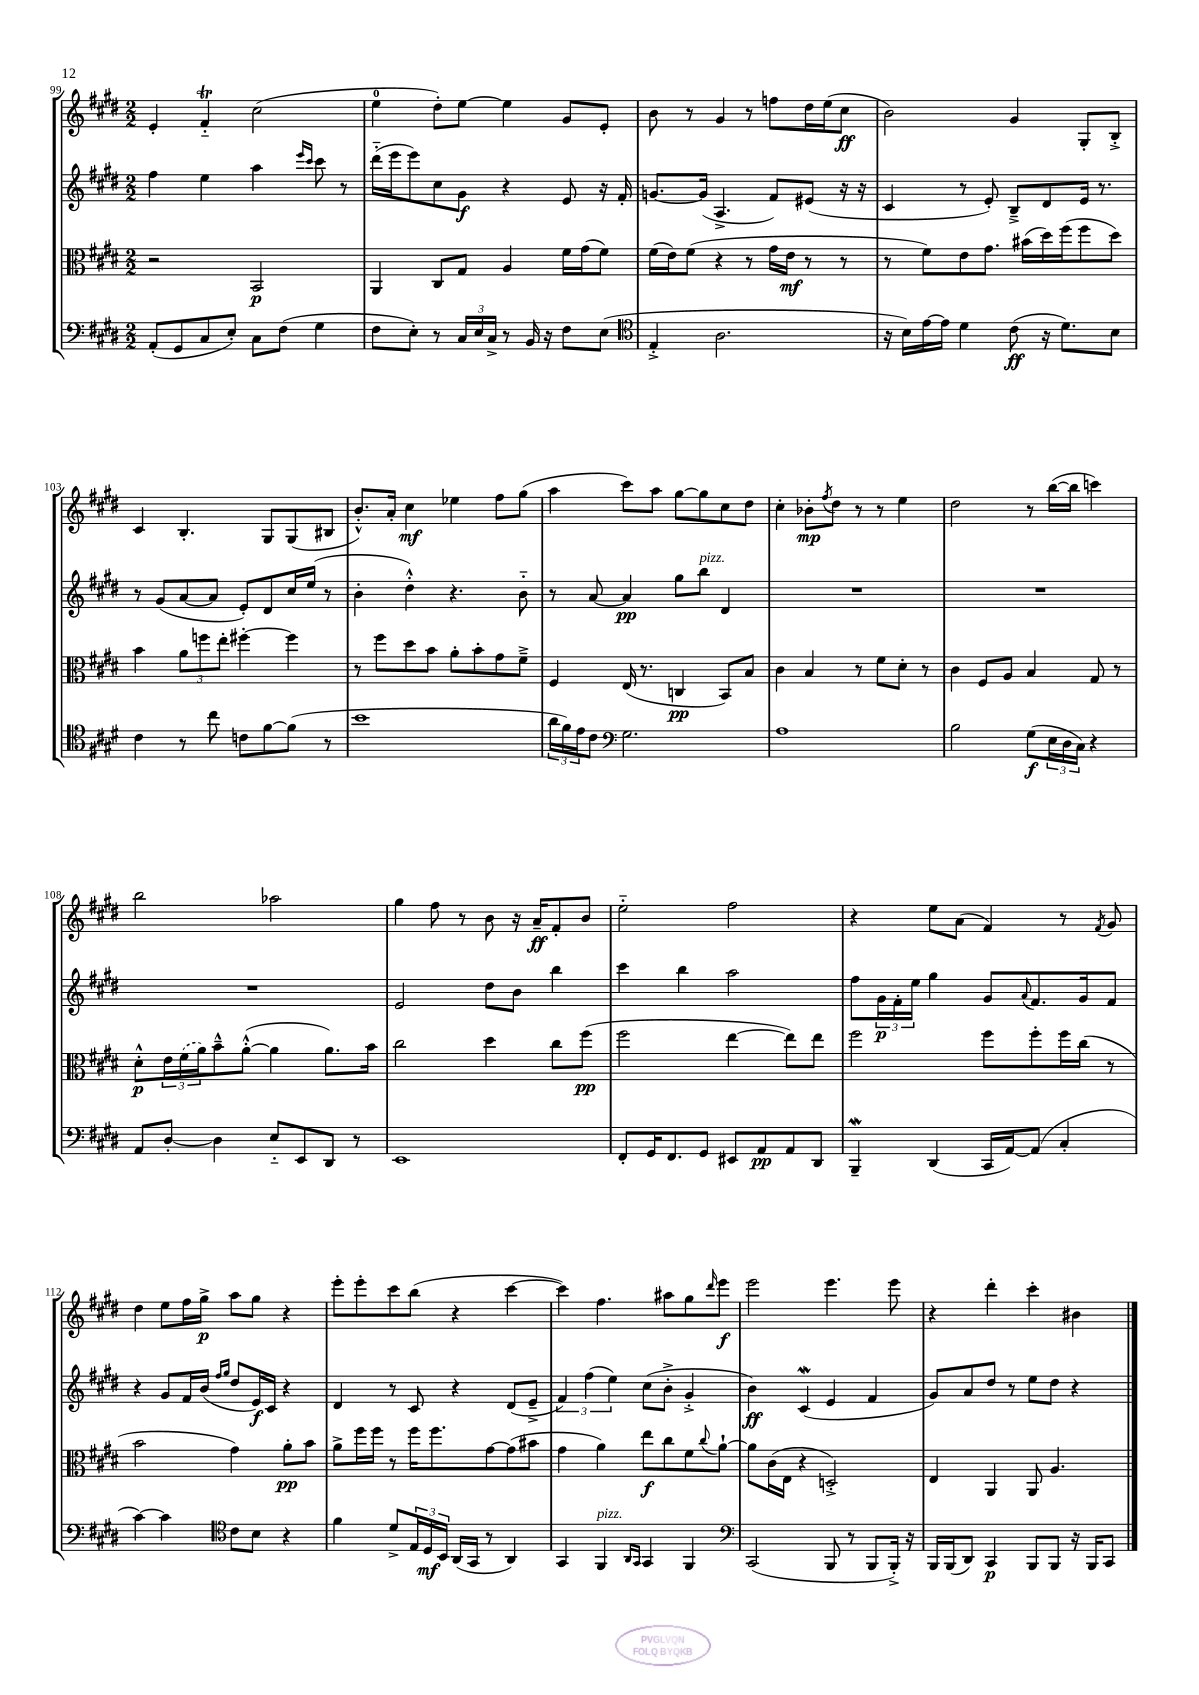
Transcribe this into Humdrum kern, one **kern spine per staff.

**kern	**dynam	**kern	**dynam	**kern	**dynam	**kern	**dynam
*part4	*part4	*part3	*part3	*part2	*part2	*part1	*part1
*staff4	*staff4	*staff3	*staff3	*staff2	*staff2	*staff1	*staff1
*clefF4	*	*clefC3	*	*clefG2	*	*clefG2	*
*k[f#c#g#d#]	*	*k[f#c#g#d#]	*	*k[f#c#g#d#]	*	*k[f#c#g#d#]	*
*M2/2	*	*M2/2	*	*M2/2	*	*M2/2	*
=99	=99	=99	=99	=99	=99	=99	=99
(8AA'/L	.	2r	.	4ff#\	.	4e'/	.
8GG#/	.	.	.	.	.	.	.
8C#/	.	.	.	4ee\	.	4f#T/	.
8E'/J)	.	.	.	.	.	.	.
8C#\L	.	2BB/	p	4aa\	.	(2cc#\	.
(8F#\J	.	.	.	.	.	.	.
.	.	.	.	16qqeee/LL	.	.	.
.	.	.	.	16qqccc#/JJ	.	.	.
4G#\	.	.	.	8ccc#\	.	.	.
.	.	.	.	8r	.	.	.
=100	=100	=100	=100	=100	=100	=100	=100
8F#\L	.	4AA/	.	(16ddd#\LL	.	4ee\	.
.	.	.	.	16eee\J	.	.	.
8E'\J)	.	.	.	8eee\)	.	.	.
8r	.	8C#/L	.	8cc#\	.	8dd#'\L)	.
24C#/LL	.	8G#/J	.	8g#\J	f	[8ee\J	.
24E/	.	.	.	.	.	.	.
24C#^/JJ	.	.	.	.	.	.	.
8r	.	4A/	.	4r	.	4ee\]	.
16BB/	.	.	.	.	.	.	.
16r	.	.	.	.	.	.	.
8F#\L	.	16f#\LL	.	8e/	.	8g#/L	.
.	.	(16g#\J	.	.	.	.	.
(8E\J	.	8f#\J)	.	16r	.	8e'/J	.
.	.	.	.	16f#'/	.	.	.
=101	=101	=101	=101	=101	=101	=101	=101
*clefC4	*	*	*	*	*	*	*
4E'^/	.	(16f#\LL	.	[8.gn/L	.	8b\	.
.	.	16e\J)	.	.	.	.	.
.	.	(8f#\J	.	.	.	8r	.
.	.	.	.	(16g/Jk]	.	.	.
2.A\	.	4r	.	4.A^/	.	4g#/	.
.	.	8r	.	.	.	8r	.
.	.	16g#\LL	.	8f#/L)	.	8ffn\L	.
.	.	16e\JJ	mf	.	.	.	.
.	.	8r	.	(8e#X/J	.	16dd#\L	.
.	.	.	.	.	.	(16ee\J	.
.	.	8r	.	16r	.	8cc#\J	ff
.	.	.	.	16r	.	.	.
=102	=102	=102	=102	=102	=102	=102	=102
16r	.	8r	.	4c#/	.	2b\)	.
16B\LL)	.	.	.	.	.	.	.
[16e\	.	8f#\L)	.	.	.	.	.
16e\JJ]	.	.	.	.	.	.	.
4d#\	.	8e\	.	8r	.	.	.
.	.	8.g#\J	.	8e'/)	.	.	.
(8c#\	ff	.	.	8B~^/L	.	4g#/	.
.	.	(16b#X\LL	.	.	.	.	.
16r	.	16dd#\)	.	8d#/	.	.	.
8.d#\L)	.	(16ff#\J	.	.	.	.	.
.	.	8ff#\	.	16e/Jk	.	8G#'/L	.
.	.	.	.	8.r	.	.	.
8B\J	.	8dd#\J)	.	.	.	8B'^/J	.
!!LO:LB:g=z
=103	=103	=103	=103	=103	=103	=103	=103
4c#\	.	4b\	.	8r	.	4c#/	.
.	.	.	.	(8g#/L	.	.	.
8r	.	12a\L	.	[8a/	.	4.B'/	.
.	.	12ffn\	.	.	.	.	.
8cc#\	.	.	.	8a/J]	.	.	.
.	.	12ee'\J	.	.	.	.	.
8cn\L	.	[4ff#X'\	.	8e'/L)	.	.	.
[8f#\	.	.	.	8d#/	.	8G#/L	.
(8f#\J]	.	4ff#\]	.	16cc#/L	.	(8G#/	.
.	.	.	.	(16ee/JJ	.	.	.
8r	.	.	.	8r	.	8B#X/J	.
=104	=104	=104	=104	=104	=104	=104	=104
1b	.	8r	.	4b'\	.	8.b'^^/L)	.
.	.	8ff#\L	.	.	.	.	.
.	.	.	.	.	.	16a'/Jk	.
.	.	8dd#\	.	4dd#'^^\)	.	4cc#\	mf
.	.	8b\J	.	.	.	.	.
.	.	8a'\L	.	4.r	.	4ee-X\	.
.	.	8b'\	.	.	.	.	.
.	.	8g#\	.	.	.	8ff#\L	.
.	.	8f#~^\J	.	8b\	.	(8gg#\J	.
=105	=105	=105	=105	=105	=105	=105	=105
24a\LL	.	4F#/	.	8r	.	4aa\	.
24f#\)	.	.	.	.	.	.	.
24e\J	.	.	.	.	.	.	.
8c#\J	.	.	.	[8a/	.	.	.
*clefF4	*	*	*	*	*	*	*
2.G#\	.	(16E/	.	4a/]	pp	8ccc#\L)	.
.	.	8.r	.	.	.	.	.
.	.	.	.	.	.	8aa\J	.
.	.	4Cn/	pp	8gg#\L	.	[8gg#\L	.
!	!	!	!	!LO:TX:a:i:t=pizz.	!	!	!
.	.	.	.	8bb\J	.	8gg#\]	.
.	.	8BB/L)	.	4d#/	.	8cc#\	.
.	.	8B/J	.	.	.	8dd#\J	.
=106	=106	=106	=106	=106	=106	=106	=106
1A	.	4c#\	.	1r	.	4cc#'\	.
.	.	4B/	.	.	.	8b-X'\L	mp
.	.	.	.	.	.	8qff#/	.
.	.	.	.	.	.	8dd#\J	.
.	.	8r	.	.	.	8r	.
.	.	8f#\L	.	.	.	8r	.
.	.	8d#'\J	.	.	.	4ee\	.
.	.	8r	.	.	.	.	.
=107	=107	=107	=107	=107	=107	=107	=107
2B\	.	4c#\	.	1r	.	2dd#\	.
.	.	8F#/L	.	.	.	.	.
.	.	8A/J	.	.	.	.	.
(8G#\L	f	4B/	.	.	.	8r	.
24E\L	.	.	.	.	.	([16bb\LL	.
24D#\	.	.	.	.	.	.	.
.	.	.	.	.	.	16bb\JJ]	.
24C#\JJ)	.	.	.	.	.	.	.
4r	.	8G#/	.	.	.	4cccn\)	.
.	.	8r	.	.	.	.	.
!!LO:LB:g=z
=108	=108	=108	=108	=108	=108	=108	=108
8AA/L	.	8d#'^^\L	p	1r	.	2bb\	.
[8D#'/J	.	24e\L	.	.	.	.	.
.	.	(24f#\	.	.	.	.	.
.	.	24a\J)	.	.	.	.	.
4D#\]	.	8b~^^\	.	.	.	.	.
.	.	([8a'^^\J	.	.	.	.	.
8E/L	.	4a\]	.	.	.	2aa-X\	.
8EE/	.	.	.	.	.	.	.
8DD#/J	.	8.a\L)	.	.	.	.	.
8r	.	.	.	.	.	.	.
.	.	16b\Jk	.	.	.	.	.
=109	=109	=109	=109	=109	=109	=109	=109
1EE	.	2cc#\	.	2e/	.	4gg#\	.
.	.	.	.	.	.	8ff#\	.
.	.	.	.	.	.	8r	.
.	.	4dd#\	.	8dd#\L	.	8b\	.
.	.	.	.	8b\J	.	16r	.
.	.	.	.	.	.	16a~/KL	ff
.	.	8cc#\L	.	4bb\	.	8f#'/	.
.	.	(8ff#\J	pp	.	.	8b/J	.
=110	=110	=110	=110	=110	=110	=110	=110
8FF#'/L	.	2ff#\	.	4ccc#\	.	2ee\	.
16GG#/K	.	.	.	.	.	.	.
8.FF#/	.	.	.	.	.	.	.
.	.	.	.	4bb\	.	.	.
8GG#/J	.	.	.	.	.	.	.
8EE#X/L	.	[4ee\	.	2aa\	.	2ff#\	.
8AA/	pp	.	.	.	.	.	.
8AA/	.	8ee\L])	.	.	.	.	.
8DD#/J	.	8ee\J	.	.	.	.	.
=111	=111	=111	=111	=111	=111	=111	=111
4BBBW~/	.	2ff#\	.	8ff#\L	.	4r	.
.	.	.	.	24g#\L	p	.	.
.	.	.	.	24f#'\	.	.	.
.	.	.	.	24ee\JJ	.	.	.
(4DD#/	.	.	.	4gg#\	.	8ee\L	.
.	.	.	.	.	.	(8a\J	.
16CC#/LL	.	8ff#\L	.	8g#/L	.	4f#/)	.
[16AA/J)	.	.	.	.	.	.	.
.	.	.	.	8qqa/	.	.	.
(8AA/J]	.	8ff#'\	.	8.f#/	.	.	.
4C#'/	.	16ff#\L	.	.	.	8r	.
.	.	(16cc#\JJ	.	16g#/k	.	.	.
.	.	.	.	.	.	8qf#/	.
.	.	8r	.	8f#/J	.	8g#/	.
!!LO:LB:g=z
=112	=112	=112	=112	=112	=112	=112	=112
[4c#\)	.	2b\	.	4r	.	4dd#\	.
4c#\]	.	.	.	8g#/L	.	8ee\L	.
.	.	.	.	16f#/L	.	16ff#\L	.
.	.	.	.	(16b/JJ	.	16gg#^\JJ	p
*clefC4	*	*	*	*	*	*	*
.	.	.	.	16qqff#/LL	.	.	.
.	.	.	.	16qqgg#/JJ	.	.	.
8c#\L	.	4g#\)	.	8dd#/L	.	8aa\L	.
8B\J	.	.	.	16e/L)	f	8gg#\J	.
.	.	.	.	16c#/JJ	.	.	.
4r	.	8a'\L	pp	4r	.	4r	.
.	.	8b\J	.	.	.	.	.
=113	=113	=113	=113	=113	=113	=113	=113
4f#\	.	8a^\L	.	4d#/	.	8eee'\L	.
.	.	16ff#\L	.	.	.	8eee'\	.
.	.	16ff#\JJ	.	.	.	.	.
8d#^/L	.	8r	.	8r	.	8ccc#\	.
24E/L	.	16ff#\KL	.	8c#/	.	(8bb\J	.
24D#/	mf	.	.	.	.	.	.
.	.	8.ff#\	.	.	.	.	.
24BB/JJ	.	.	.	.	.	.	.
(16AA/LL	.	.	.	4r	.	4r	.
16GG#/JJ	.	.	.	.	.	.	.
8r	.	[8g#\	.	.	.	.	.
4AA/)	.	(8g#\]	.	(8d#/L	.	[4ccc#\	.
.	.	8b#X\J	.	8e~^/J	.	.	.
=114	=114	=114	=114	=114	=114	=114	=114
4GG#/	.	4g#\	.	6f#/)	.	4ccc#\])	.
.	.	.	.	(6ff#\	.	.	.
!LO:TX:a:i:t=pizz.	!	!	!	!	!	!	!
4FF#/	.	4a\)	.	.	.	4.ff#\	.
.	.	.	.	6ee\)	.	.	.
16qqAA/LL	.	.	.	.	.	.	.
16qqGG#/JJ	.	.	.	.	.	.	.
4GG#/	.	8ee\L	f	(8cc#\L	.	.	.
.	.	8cc#\	.	8b'^\J	.	8aa#X\L	.
4FF#/	.	8f#\	.	4g#'^/	.	8gg#\	.
.	.	8qqcc#/	.	.	.	16qqddd#/	.
.	.	[8a`\J	.	.	.	8eee\J	f
=115	=115	=115	=115	=115	=115	=115	=115
*clefF4	*	*	*	*	*	*	*
(2CC#/	.	8a\L]	.	4b\)	ff	2eee\	.
.	.	(16c#\L	.	.	.	.	.
.	.	16E\JJ	.	.	.	.	.
.	.	4r	.	(4c#W/	.	.	.
8BBB/	.	2Dn'^/)	.	4e/	.	4.eee\	.
8r	.	.	.	.	.	.	.
8BBB/L	.	.	.	4f#/	.	.	.
16BBB'^/Jk)	.	.	.	.	.	8eee\	.
16r	.	.	.	.	.	.	.
=116	=116	=116	=116	=116	=116	=116	=116
16BBB/LL	.	4E/	.	8g#/L)	.	4r	.
(16BBB/J	.	.	.	.	.	.	.
8DD#/J)	.	.	.	8a/	.	.	.
4CC#/	p	4AA/	.	8dd#/J	.	4ddd#'\	.
.	.	.	.	8r	.	.	.
8BBB/L	.	8AA/	.	8ee\L	.	4ccc#'\	.
8BBB/J	.	4.A/	.	8dd#\J	.	.	.
16r	.	.	.	4r	.	4b#X\	.
16BBB/KL	.	.	.	.	.	.	.
8CC#/J	.	.	.	.	.	.	.
==	==	==	==	==	==	==	==
*-	*-	*-	*-	*-	*-	*-	*-
